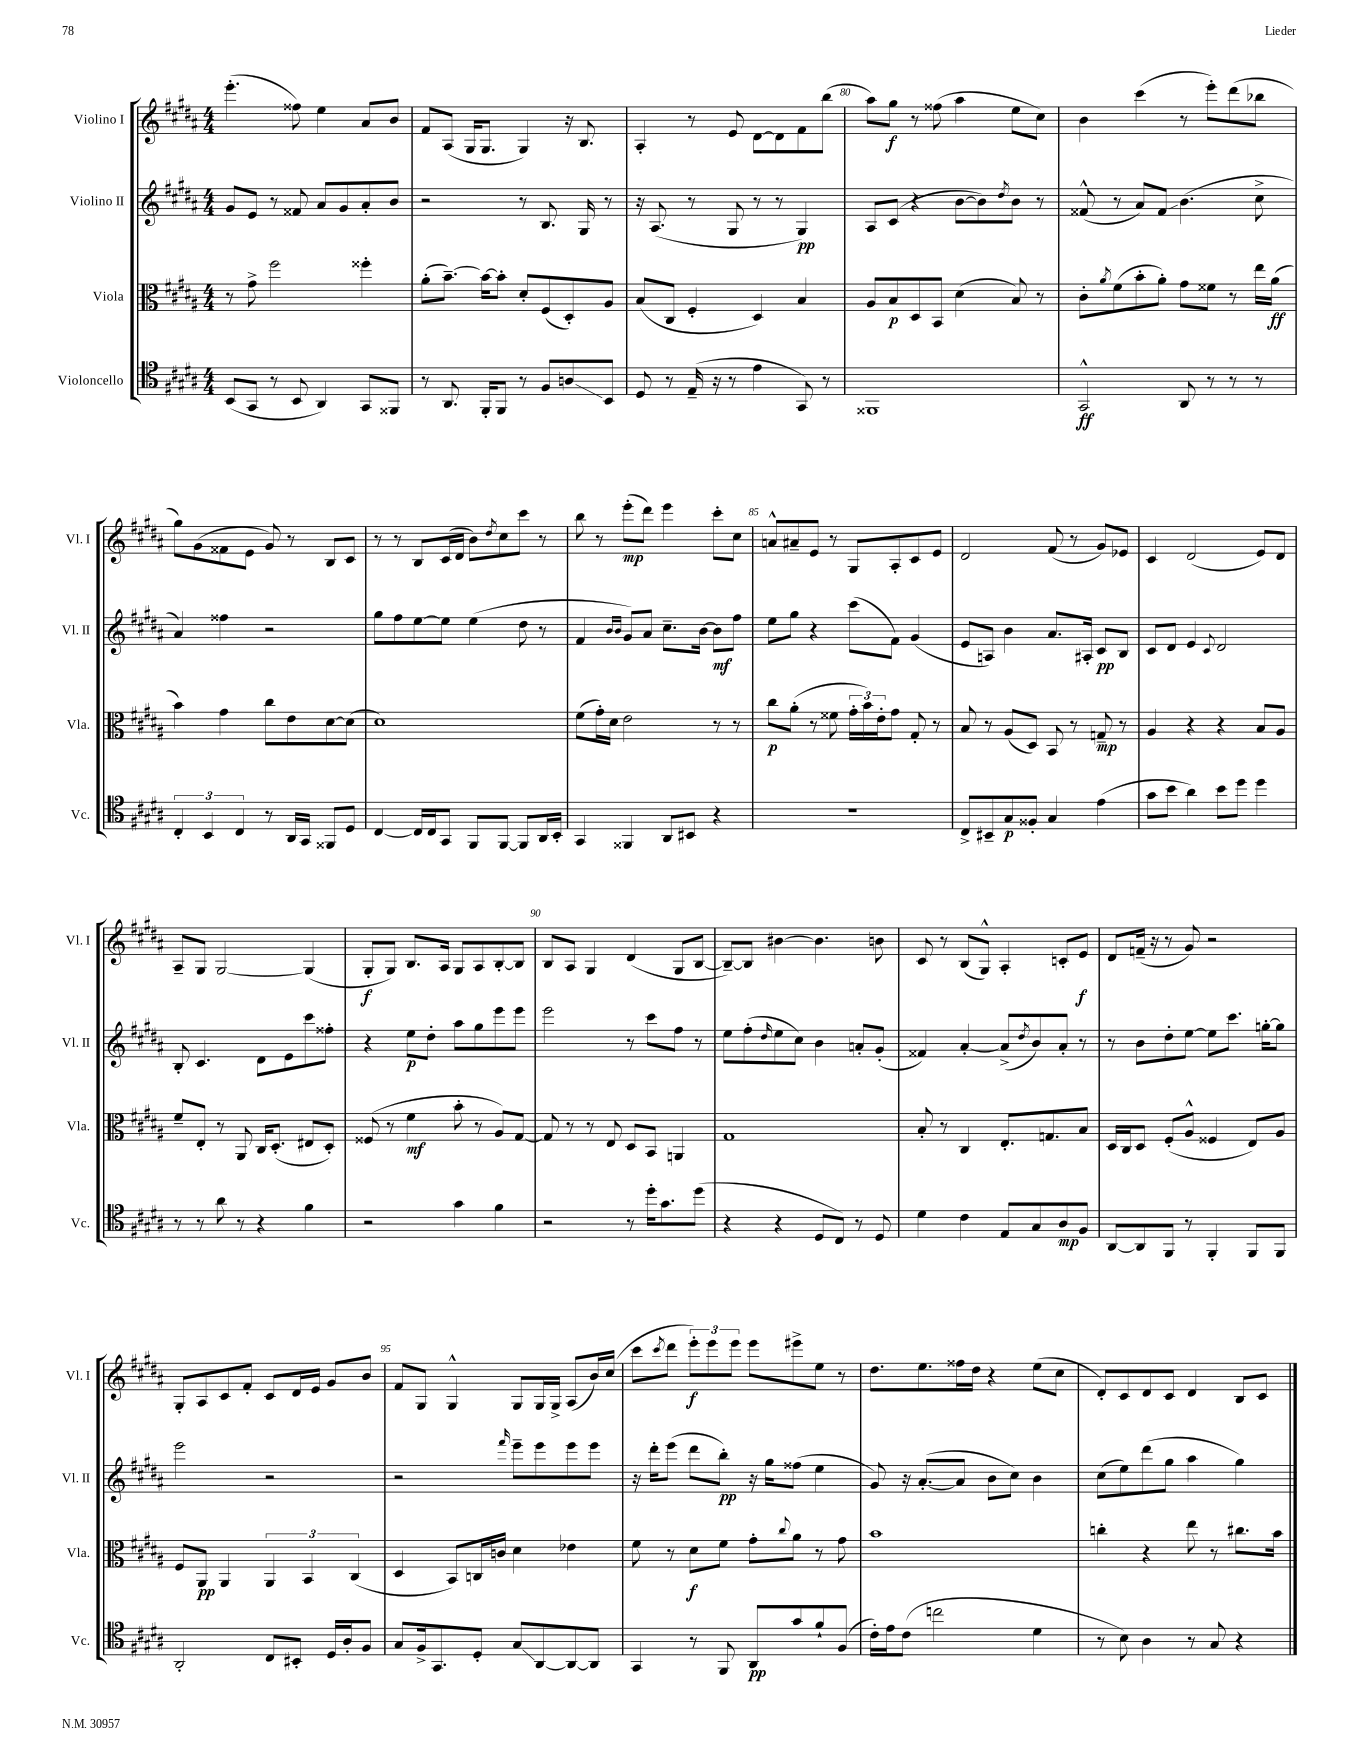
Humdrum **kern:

**kern	**kern	**kern	**kern
*staff4	*staff3	*staff2	*staff1
*clefC4	*clefC3	*clefG2	*clefG2
*k[f#c#g#d#a#]	*k[f#c#g#d#a#]	*k[f#c#g#d#a#]	*k[f#c#g#d#a#]
*M4/4	*M4/4	*M4/4	*M4/4
(8BB	8r	8g#	(4.eee'
8GG#	8g#^	8e	.
8r	2ff#	8r	.
8BB	.	8f##	8ff##)
4AA#)	.	8a#	4ee
.	.	8g#	.
8GG#	4ff##'	8a#'	8a#
8FF##	.	8b	8b
=	=	=	=
8r	(8a#'	2r	8f#
8.AA#	[8.b~)	.	(8A#
.	.	.	16G#
16FF#'	16b_	.	8.G#
8FF#	8b']	.	.
8r	8d#'	8r	4G#)
8F#	(8F#	8.B	.
8A	8D#')	.	16r
.	.	16G#	8.B
8BB	8A#	8r	.
=	=	=	=
8D#	(8B	16r	4A#'
.	.	(8.A#	.
8r	8C#	.	.
(16E~	4F#'	8r	8r
16r	.	.	.
8r	.	8G#	8e
4e	4D#)	8r	[8d#
.	.	8r	8d#]
8GG#)	4B	4G#)	8f#
8r	.	.	(8bb
=	=	=	=
1FF##	8A#	8A#	8aa#)
.	8B	(8c#	8gg#
.	8D#	4r	8r
.	8BB	.	(8ff##
.	(4d#	[8b	4aa#
.	.	8b])	.
.	.	8qdd#	.
.	8B)	8b	8ee
.	8r	8r	8cc#)
=	=	=	=
2GG#^^	8c#'	(8f##^^	4b
.	8qa#	.	.
.	(8f#	8r	.
.	8b'	8a#)	(4ccc#
.	8a#')	8f##	.
8AA#	8g#	(4.b	8r
8r	8f##	.	8eee')
8r	8r	.	(8ddd#
8r	16ee	8cc#^	8bb-
.	(16a#	.	.
=	=	=	=
6C#'	4b)	4a#)	8gg#)
.	.	.	(8g#
6BB	.	.	.
.	4g#	4ff##	8f##
6C#	.	.	.
.	.	.	8e
8r	8cc#	2r	8g#)
16AA#	8e	.	8r
16GG#	.	.	.
8FF##	[8d#	.	8B
8D#	(8d#]	.	8c#
=	=	=	=
[4C#	1d#)	8gg#	8r
.	.	8ff#	8r
16C#]	.	[8ee	8B
16C#	.	.	.
8GG#	.	8ee]	(16c#
.	.	.	16d#
8FF#	.	(4ee	8b)
.	.	.	8qdd#
[8FF#	.	.	8cc#
8FF#]	.	8dd#	8ccc#
16AA#	.	8r	8r
16BB'	.	.	.
=	=	=	=
4GG#	(8f#	4f#	8bb
.	16g#')	.	8r
.	16d#	.	.
.	.	16qqb	.
.	.	16qqb	.
4FF##	2e	8g#)	(8eee'
.	.	8a#	8ddd#)
8AA#	.	8.cc#~	4eee
8BB#	.	.	.
.	.	[16b	.
4r	8r	8b]	8ccc#'
.	8r	8ff#	8cc#
=	=	=	=
1r	8cc#	8ee	8a^^
.	(8a#'	8gg#	8a#~
.	8r	4r	8e
.	8f##	.	8r
.	24g#'	(8ccc#	8G#
.	24b)	.	.
.	24e'	.	.
.	8g#	8f#)	8A#'
.	8G#'	(4g#	8c#
.	8r	.	8e
=	=	=	=
8C#^	8B	8e	2d#
8BB#~	8r	8A)	.
8G#	(8A#	4b	.
8F##'	8D#)	.	.
4G#	8BB	8.a#	(8f#
.	8r	.	8r
.	.	16A#'	.
(4e	8G~	8c#	8g#)
.	8r	8B	8e-
=	=	=	=
8g#	4A#	8c#	4c#
8b	.	8d#	.
4a#)	4r	4e	(2d#
.	.	8qqc#	.
8b	4r	2d#	.
8dd#	.	.	.
4dd#	8B	.	8e)
.	8A#	.	8d#
=	=	=	=
8r	8f#~	8B'	8A#~
8r	8E'	4.c#	8G#
8a#	8r	.	[2G#
8r	8AA#	.	.
4r	16C#	8d#	.
.	(8.D#'	.	.
.	.	8e	.
4f#	8E#	8ccc#	(4G#]
.	8D#')	8ff##'	.
=	=	=	=
2r	(8F##	4r	8G#'
.	8r	.	8G#)
.	4f#	8ee	8.B
.	.	8dd#'	.
.	.	.	16A#
4g#	8b'	8aa#	8G#
.	8r	8gg#	8A#
4f#	8A#)	8eee	[8B'
.	[8G#	8eee	8B]
=	=	=	=
2r	8G#]	2eee	8B
.	8r	.	8A#
.	8r	.	4G#
.	8E	.	.
8r	8D#	8r	(4d#
16dd#'	8BB	8ccc#	.
8.g#	.	.	.
.	4AA	8ff#	8G#
(8dd#	.	8r	[8B
=	=	=	=
4r	1G#	8ee	8B~_)
.	.	(8ff#'	8B]
.	.	16qqdd#	.
4r	.	8ee	[4b#
.	.	8cc#)	.
8D#	.	4b	4.b#]
8C#)	.	.	.
8r	.	8a'	.
8D#	.	(8g#'	8b
=	=	=	=
4d#	8B'	4f##)	8c#
.	8r	.	8r
4c#	4C#	[4a#'	(8B
.	.	.	8G#^^)
8E	8.E'	(8a#^]	4A#'
.	.	8qdd#	.
8G#	.	8b)	.
.	8.G	.	.
8A#	.	8a#'	8c'
8F#	8B	8r	8e
=	=	=	=
[8AA#	16D#	8r	8d#
.	16C#	.	.
8AA#]	8D#	8b	(16f~
.	.	.	16r
8FF#	(8F#'	8dd#'	8r
8r	8A#^^	[8ee	8g#)
4FF#'	4F##	8ee]	2r
.	.	8.ccc#	.
8FF#	8E)	.	.
.	.	[16gg'	.
8FF#	8A#	8gg]	.
=	=	=	=
2AA#'	8F#	2eee	8G#'
.	8AA#	.	8A#
.	4AA#	.	8c#
.	.	.	8f#'
8C#	6AA#	2r	8c#
8BB#'	.	.	16d#
.	6BB	.	.
.	.	.	16e
16D#	.	.	8g#
16A#'	.	.	.
.	(6C#	.	.
8F#	.	.	8b
=	=	=	=
8G#	4D#	2r	8f#
16F#^	.	.	8G#
8.GG#	.	.	.
.	8BB)	.	4G#^^
8D#'	16C	.	.
.	16c	.	.
.	.	16qqfff#	.
8G#	4d#	8eee~	8G#
[8AA#	.	8eee	16G#
.	.	.	16G#^
8AA#_	4e-	8eee	(8A#
8AA#]	.	8eee	16b)
.	.	.	(16cc#
=	=	=	=
4GG#	8f#	16r	8ccc#
.	.	16ddd#'	.
.	.	.	8qccc#
.	8r	(8eee	8ddd#
8r	8d#	8ddd#	12eee')
.	.	.	12eee
8FF#	8f#	8bb')	.
.	.	.	12eee
8AA#	8g#'	16r	8eee
.	.	16gg#	.
.	8qqcc#	.	.
8g#	8a#	(8ff##	8eee#^
8f#`	8r	4ee	8ee
(8F#	8g#	.	8r
=	=	=	=
16c#')	1b	8g#)	8.dd#
16e	.	.	.
(8c#	.	16r	.
.	.	([8.a#'	8.ee
2cc	.	.	.
.	.	8a#]	16ff##
.	.	.	16dd#
.	.	8b	4r
.	.	8cc#)	.
4d#	.	4b	(8ee
.	.	.	8cc#
=	=	=	=
8r	4cc'	(8cc#	8d#')
8B)	.	8ee)	8c#
4A#	4r	(8ddd#	8d#
.	.	8gg#	8c#
8r	8ee	4aa#	4d#
8G#	8r	.	.
4r	8.cc#	4gg#)	8B
.	.	.	8c#
.	16b	.	.
==	==	==	==
*-	*-	*-	*-
